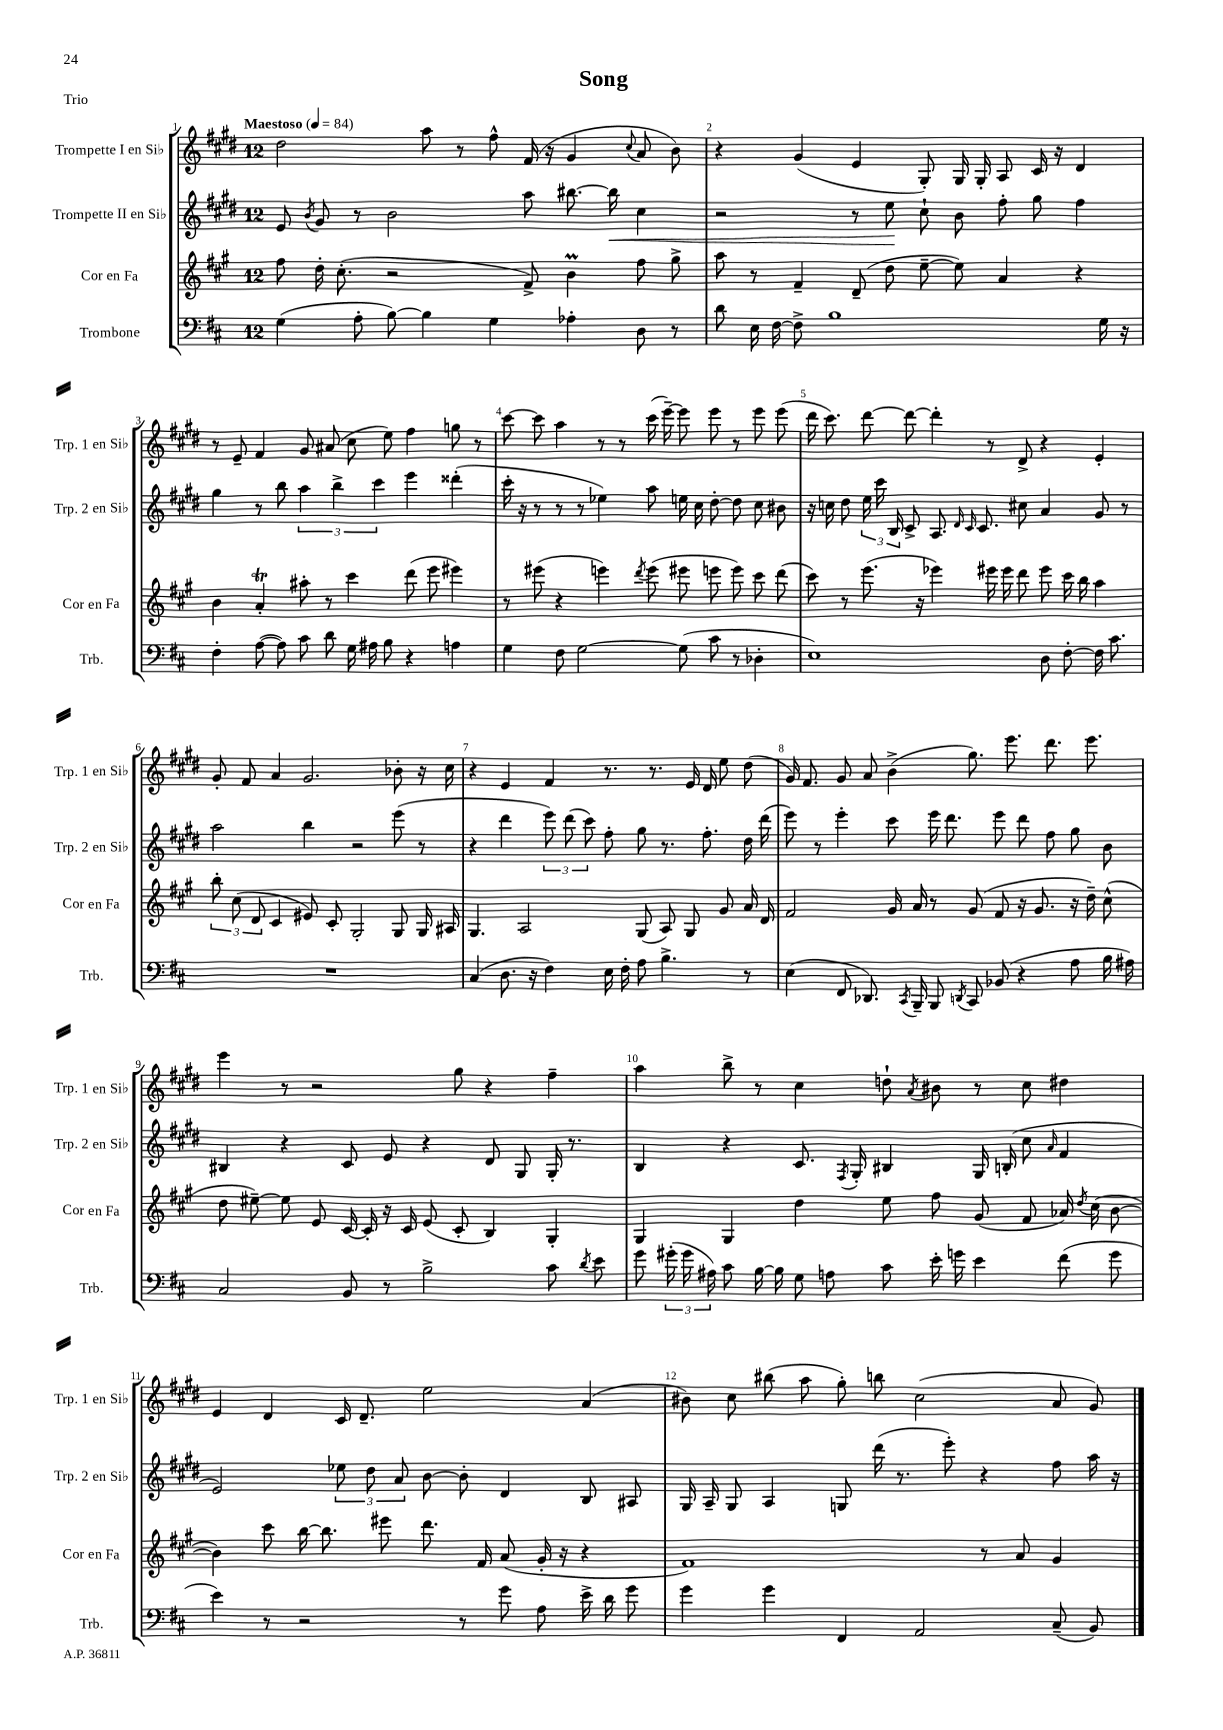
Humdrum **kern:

**kern	**kern	**kern	**dynam	**kern
*part4	*part3	*part2	*part2	*part1
*staff4	*staff3	*staff2	*staff2	*staff1
*I"Trombone	*I"Cor en Fa	*I"Trompette II en Si♭	*	*I"Trompette I en Si♭
*I'Trb.	*I'Cor en Fa	*I'Trp. 2 en Si♭	*	*I'Trp. 1 en Si♭
*clefF4	*clefG2	*clefG2	*	*clefG2
*k[f#c#]	*k[f#c#g#]	*k[f#c#g#d#]	*	*k[f#c#g#d#]
*M12/8	*M12/8	*M12/8	*	*M12/8
*MM84	*MM84	*MM84	*	*MM84
=1	=1	=1	=1	=1
!	!	!	!	!LO:TX:a:B:t=Maestoso
(4G\	8ff#\	8e/	.	2dd#\
.	.	8qb/	.	.
.	16dd'\	8g#/	.	.
.	(8.cc#'\	.	.	.
8A'\	.	8r	.	.
[8B\)	2r	2b\	.	.
4B\]	.	.	.	8aa\
.	.	.	.	8r
4G\	.	.	.	8ff#^^\
.	8f#^/)	8aa\	.	(16f#/
.	.	.	.	16r
4A-X'\	4bM\	[8.bb#X\	.	4g#/
!	!	!	!LO:HP:b	!
.	.	16bb#\]	<	.
.	.	.	.	8qqcc#/
8D\	8ff#\	4cc#\	.	8a/
8r	8gg#^\	.	.	8b\)
=2	=2	=2	=2	=2
8d\	8aa\	2r	.	4r
16E\	8r	.	.	.
[16F#\	.	.	.	.
8F#^\]	4f#~/	.	.	(4g#/
1B	.	.	.	.
.	(8d~/	8r	.	4e/
.	8dd\	8ee\	.	.
.	[8ee~\	8cc#`\	[	8G#'/)
.	8ee\])	8b\	.	16G#/
.	.	.	.	16G#'/
.	4a/	8ff#'\	.	8A/
.	.	8gg#\	.	16c#/
.	.	.	.	16r
.	4r	4ff#\	.	4d#/
16G\	.	.	.	.
16r	.	.	.	.
!!LO:LB:g=z
=3	=3	=3	=3	=3
4F#'\	4b\	4gg#\	.	8r
.	.	.	.	8e~/
([8A\	4aT'/	8r	.	4f#/
8A\])	.	8bb\	.	.
8c#\	8aa#X'\	6aa\	.	8g#/
8d\	8r	.	.	(8a#X/
.	.	6bb^\	.	.
16G\	4ccc#\	.	.	8cc#\
16A#X\	.	.	.	.
.	.	6ccc#\	.	.
8B\	.	.	.	8ee\)
4r	(8ddd\	4eee\	.	4ff#\
.	8eee\	.	.	.
4An\	4eee#X\)	(4ddd##X'\	.	8ggn\
.	.	.	.	8r
=4	=4	=4	=4	=4
4G\	8r	16ccc#'\	.	[8ccc#\
.	.	16r	.	.
.	(8eee#X\	8r	.	8ccc#\]
8F#\	4r	8r	.	4aa\
[2G\	.	8r	.	.
.	4eeen\)	4ee-X\)	.	8r
.	.	.	.	8r
.	8qddd/	.	.	.
.	(8eee\	8aa\	.	(16ccc#\
.	.	.	.	[16eee~\)
(8G\]	8eee#X\	16een\	.	8eee\]
.	.	16cc#\	.	.
8c#\	8eeen\	[8dd#'\	.	8eee\
8r	8eee\)	8dd#\]	.	8r
4D-X'\	8ccc#\	8cc#\	.	8eee\
.	(8ddd\	8b#X\	.	(8eee\
=5	=5	=5	=5	=5
1E)	8ccc#\)	16r	.	16ddd#\
.	.	16ccn\	.	8.ccc#\)
.	8r	8dd#\	.	.
.	(8.eee\	24ee\	.	[8ddd#\
.	.	24ccc#\	.	.
.	.	24B/	.	.
.	.	8c#^/	.	8ddd#\_
.	16r	.	.	.
.	4eee-X\)	8.A/	.	4ddd#'\]
.	.	16qqd#/	.	.
.	.	16qqc#/	.	.
.	.	8.c#/	.	.
.	16eee#X\	.	.	8r
.	16eee#\	.	.	.
.	8ddd\	8cc#X\	.	8d#^/
8D\	8eee#\	4a/	.	4r
[8F#'\	16ccc#\	.	.	.
.	16bb\	.	.	.
16F#\]	4aa\	8g#/	.	4e'/
8.c#\	.	.	.	.
.	.	8r	.	.
!!LO:LB:g=z
=6	=6	=6	=6	=6
1.r	12bb'\	2aa\	.	8g#'/
.	(12cc#\	.	.	.
.	.	.	.	8f#/
.	12d/	.	.	.
.	4c#/	.	.	4a/
.	8e#X/)	4bb\	.	2.g#/
.	8c#'/	.	.	.
.	2G#'/	2r	.	.
.	8G#/	(8eee\	.	8b-X'\
.	16G#/	8r	.	16r
.	16A#X/	.	.	16cc#\
=7	=7	=7	=7	=7
(4C#/	4.G#/	4r	.	4r
8.D\	.	4ddd#\	.	4e/
.	2A/	.	.	.
16r	.	.	.	.
4F#\)	.	12eee\)	.	4f#/
.	.	(12ddd#\	.	.
.	.	12ccc#\)	.	.
16E\	.	8ff#'\	.	8.r
16F#'\	.	.	.	.
8A\	(8G#/	8gg#\	.	.
.	.	.	.	8.r
4.B^\	8A/)	8.r	.	.
.	8G#/	.	.	16e/
.	.	8.ff#'\	.	16d#/
.	8g#/	.	.	8ee\
8r	16a/	16dd#\	.	(8dd#\
.	16d/	(16ddd#\	.	.
=8	=8	=8	=8	=8
(4E\	2f#/	8eee\)	.	16g#/)
.	.	.	.	8.f#/
.	.	8r	.	.
8FF#/	.	4eee'\	.	8g#/
8.DD-X/)	.	.	.	8a/
.	16g#/	8ccc#\	.	(4b^\
8qCC#/	.	.	.	.
16BBB~/	16a/	.	.	.
8BBB/	8r	16eee\	.	.
.	.	8.ddd#\	.	.
8qDDn/	.	.	.	.
8CC#/	(8g#/	.	.	8.gg#\)
(8BB-X/	8f#/	8eee\	.	.
.	.	.	.	8.eee\
4r	16r	8ddd#\	.	.
.	8.g#/	.	.	.
.	.	8ff#\	.	8.ddd#\
8A\	16r	8gg#\	.	.
.	16dd~\)	.	.	8.eee\
16B\	(8cc#^^\	8b\	.	.
16A#X\)	.	.	.	.
!!LO:LB:g=z
=9	=9	=9	=9	=9
2C#/	8dd\	4B#X/	.	4eee\
.	[8ee#X~\)	.	.	.
.	8ee#\]	4r	.	8r
.	8e/	.	.	2r
8BB/	[16c#/	8c#/	.	.
.	16c#'/]	.	.	.
8r	16r	8e/	.	.
.	16c#/	.	.	.
2B^\	(8e/	4r	.	.
.	8c#'/	.	.	8gg#\
.	4B/)	8d#/	.	4r
.	.	8G#/	.	.
8c#\	4G#'/	16G#'/	.	4ff#~\
.	.	8.r	.	.
8qd/	.	.	.	.
8e\	.	.	.	.
=10	=10	=10	=10	=10
8g\	4G#/	4B/	.	4aa\
(24g#X'\	.	.	.	.
24g#\	.	.	.	.
24A#X\)	.	.	.	.
8c#\	4G#/	4r	.	8bb^\
[16B\	.	.	.	8r
16B\]	.	.	.	.
8G\	4dd\	8.c#/	.	4cc#\
8An\	.	.	.	.
.	.	8qF#/	.	.
.	.	16G#'/	.	.
8c#\	8ee\	4B#X/	.	8ddn`\
.	.	.	.	8qa/
16e'\	8ff#\	.	.	8b#X\
16gn\	.	.	.	.
4e\	(8g#/	16G#/	.	8r
.	.	(16Bn'/	.	.
.	8f#/	8cc#\	.	8cc#\
.	.	16qqa/	.	.
(8f#\	16a-X/)	4f#/	.	4dd#X\
.	8qdd/	.	.	.
.	(16cc#\	.	.	.
8g\	[8b\	.	.	.
!!LO:LB:g=z
=11	=11	=11	=11	=11
4e\)	4b\])	2e/)	.	4e/
8r	8ccc#\	.	.	4d#/
2r	[16bb\	.	.	.
.	8.bb\]	.	.	.
.	.	12ee-X\	.	16c#/
.	.	.	.	8.d#~/
.	.	12dd#\	.	.
.	8eee#X\	.	.	.
.	.	12a/	.	.
.	8.ddd\	[8b\	.	2ee\
8r	.	8b'\]	.	.
.	16f#/	.	.	.
8g\	(8a/	4d#/	.	.
8A\	16g#'/	.	.	.
.	16r	.	.	.
16e^\	4r	8B/	.	(4a/
16d\	.	.	.	.
8g\	.	8A#X/	.	.
=12	=12	=12	=12	=12
4g\	1f#)	16G#/	.	8b#X\)
.	.	16A~/	.	.
.	.	8G#/	.	8cc#\
4g\	.	4A/	.	(8bb#X\
.	.	.	.	8aa\
4FF#/	.	8Gn/	.	8gg#'\)
.	.	(16ddd#\	.	8bbn\
.	.	8.r	.	.
2AA/	.	.	.	(2cc#\
.	.	8eee'\)	.	.
.	8r	4r	.	.
.	8a/	.	.	.
(8C#~/	4g#/	8ff#\	.	8a/
8BB/)	.	16aa\	.	8g#/)
.	.	16r	.	.
==	==	==	==	==
*-	*-	*-	*-	*-
